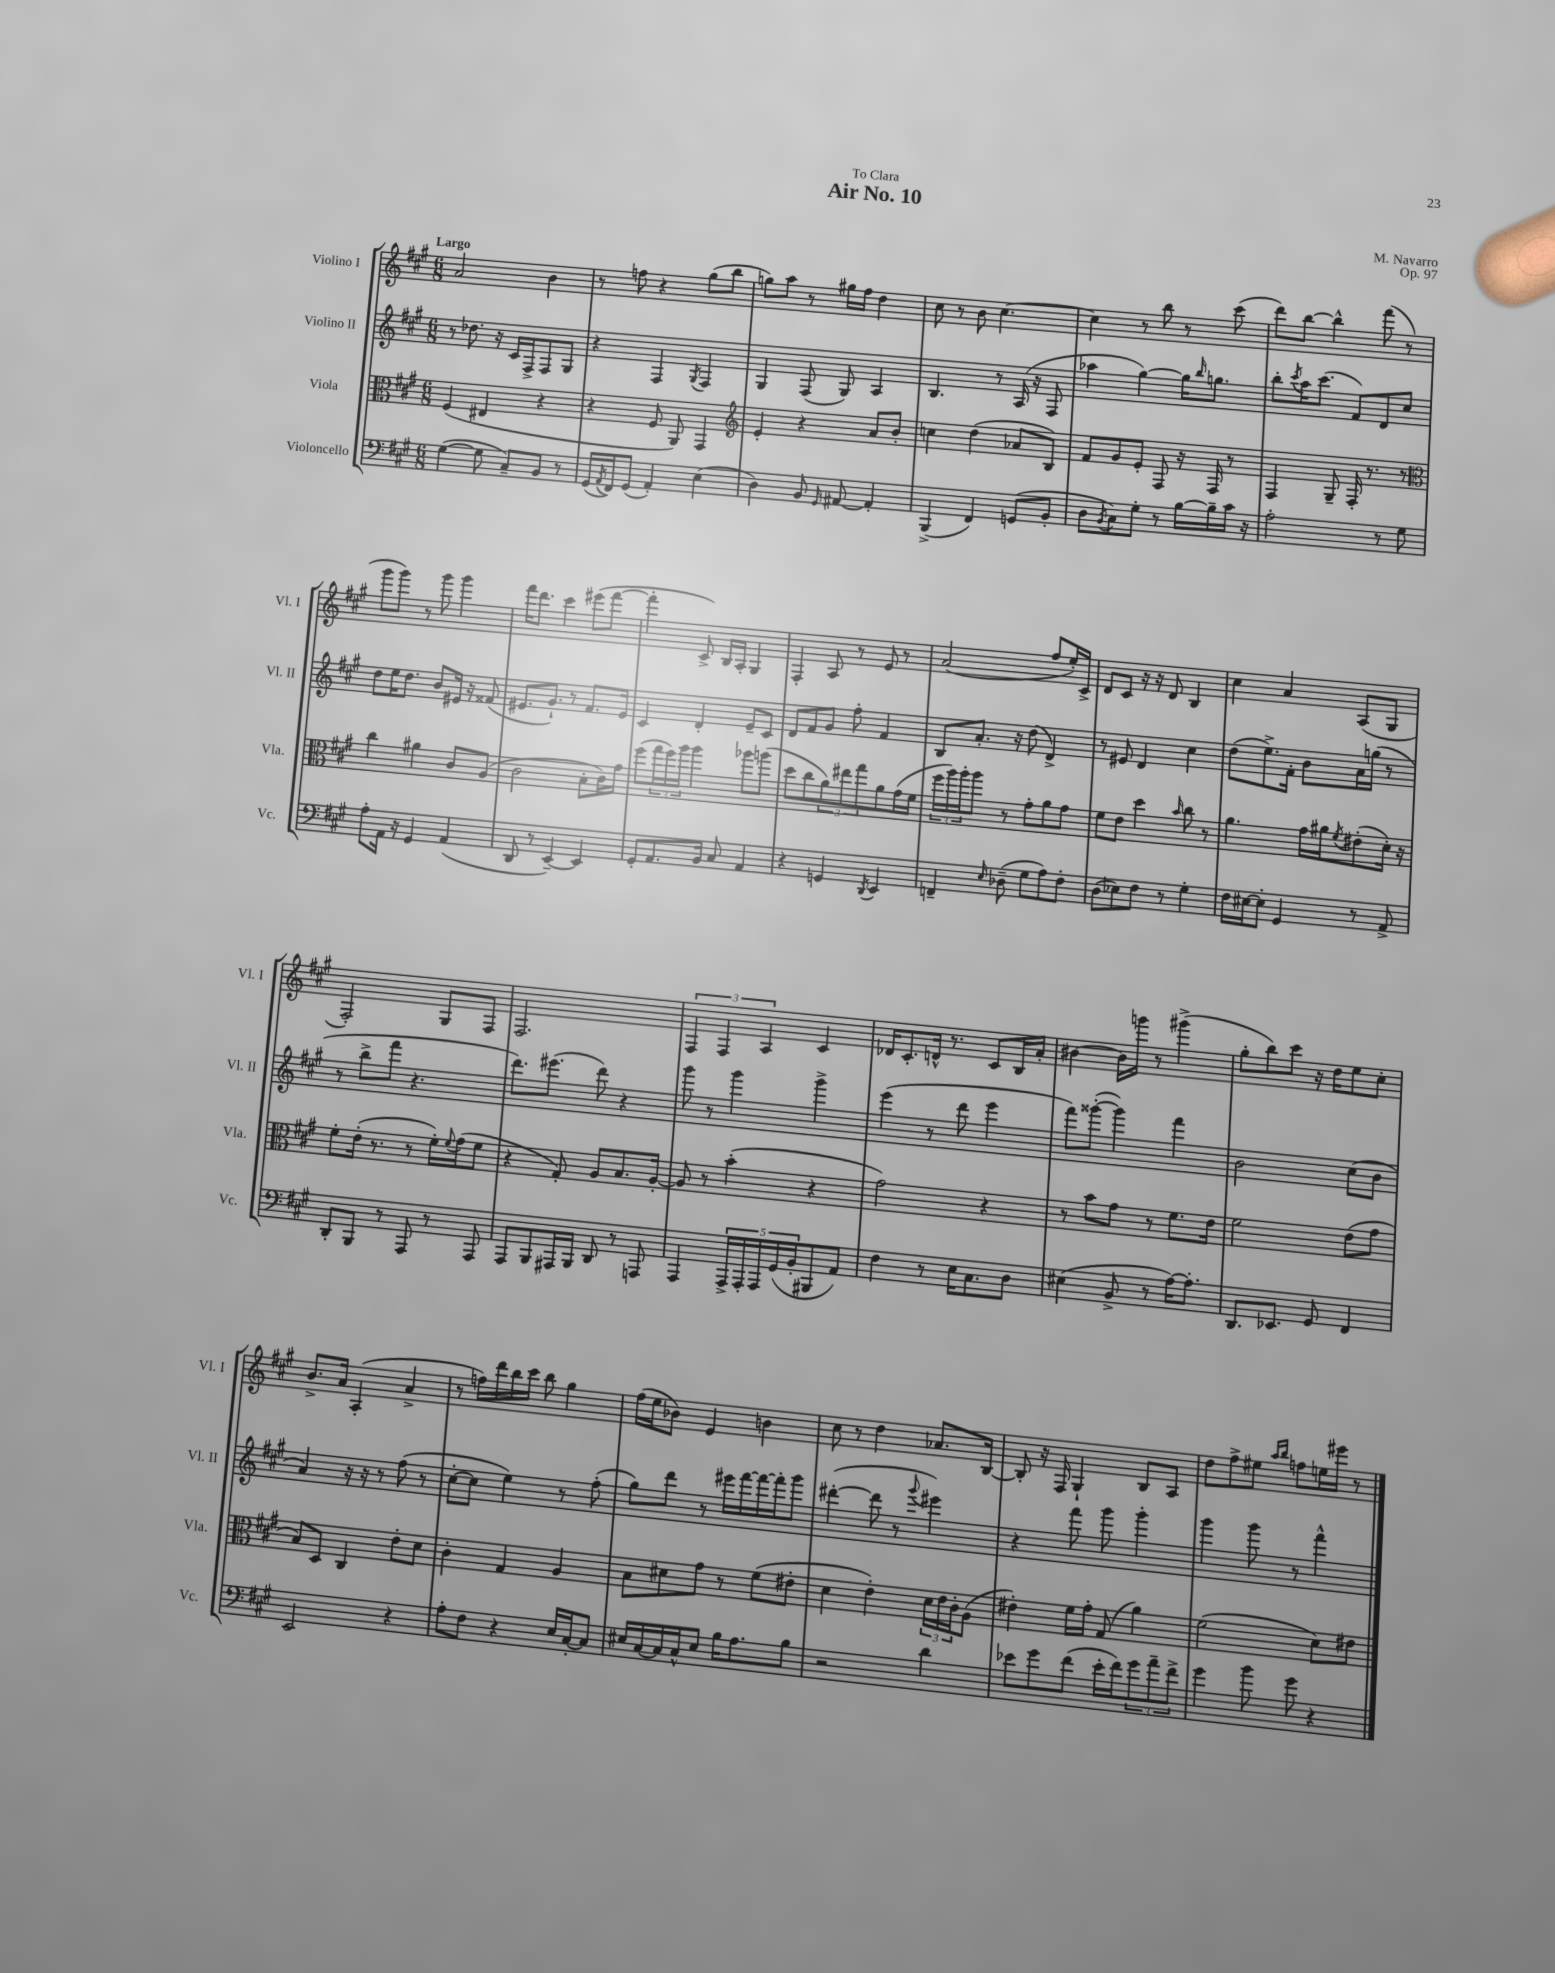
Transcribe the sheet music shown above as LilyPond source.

\header { title = "Air No. 10" composer = "M. Navarro" dedication = "To Clara" opus = "Op. 97" }
<<
\new StaffGroup <<
\new Staff = "s0" \with { instrumentName = "Violino I" shortInstrumentName = "Vl. I" } {
    \clef treble \key a \major \numericTimeSignature \time 6/8 \tempo "Largo"
    a'2 b'4 |
    r8 f''8 r4 gis''8( b''8 |
    g''8) a''8 r8 gis''16 fis''16 d''4 |
    cis''8 r8 b'8 cis''4.~ |
    cis''4 r8 b''8 r8 cis'''8( |
    d'''8) b''8~ b''4-^ fis'''8( r8 |
    gis'''8 gis'''8) r8 gis'''8 gis'''4 |
    fis'''16 d'''8. cis'''4 eis'''8( fis'''8~ |
    fis'''4-. cis'8->) b16 a16-. gis4 |
    fis4-. a8 r8 e'8 r8 |
    a'2( fis''8 e''16-.) cis'16-> |
    d'8 cis'8 r16 r16 d'8 b4 |
    cis''4 a'4 a8( gis8 |
    fis2-.) gis8 fis8 |
    fis2. |
    \tuplet 3/2 { fis4 fis4 a4 } cis'4 |
    des'16 cis'8.-. d'16-^ r8. cis'8 b16 a'16-. |
    bis'4~ bis'16 g'''16 r8 gis'''4->( |
    gis''8-. b''8) cis'''8 r16 d''16 e''8 cis''8-. |
    b'8.-> a'16 a4-.( a'4-> |
    r8 f''16) d'''16 b''16 cis'''16 b''8 gis''4 |
    fis''16( e''16 bes'8) e'4 b'4 |
    cis''8 r8 d''4 aes'8. b16~ |
    b8-. r16 fis16 gis4-! b8 a8 |
    d''8 fis''8-> eis''8 \grace { a''16 b''16 } f''8 e''16 eis'''16 r8 \bar "|." |
}
\new Staff = "s1" \with { instrumentName = "Violino II" shortInstrumentName = "Vl. II" } {
    \clef treble \key a \major \numericTimeSignature \time 6/8
    r8 des''8. r16 cis'16 fis16-> fis8 gis8 |
    r4 fis4 \acciaccatura { gis8 } fis4 |
    gis4 fis8( gis8) a4 |
    b4. r8 a16( r16 fis8 |
    aes''4 gis''4~) gis''16 \grace { b''16 } g''8. |
    b''8-. \acciaccatura { cis'''8 } a''16 cis'''8.( fis'8) d'8 cis''8 |
    d''8 e''16 d''8. b'8 eis'16 r16 fisis'8( |
    eis'8. gis'8.-!) r8 fis'8. eis'16 |
    cis'4 d'4-. e'8-- cis'8 |
    d'8 fis'8 gis'8 fis''8-. fis'4 |
    b8 a'8.-. r16 d''8( d'4->) |
    r8 eis'8 d'4 cis''4 |
    d''8( e''8.->) fis'16-. b'8 a'16 g''16( r8 |
    r8 b''8-> fis'''8 r4. |
    d'''8.) eis'''8.( d'''8) r4 |
    gis'''8 r8 gis'''4 gis'''4-> |
    e'''4( r8 d'''8 e'''4 |
    fis'''8) gisis'''8~-.( gisis'''4) fis'''4 |
    b'2 cis''8( b'8 |
    a'4) r16 r16 r8 fis''8( r8 |
    cis''8~-. cis''8 e''4) r8 fis''8-.( |
    gis''8) d'''8 r8 eis'''16 fis'''16~ fis'''16~ fis'''16-. gis'''8 |
    dis'''4~-.( dis'''8 r8 \appoggiatura { gis'''8 } eis'''4) |
    r4 fis'''8 gis'''8 gis'''4-. |
    gis'''4 gis'''8 r8 fis'''4-^ \bar "|." |
}
\new Staff = "s2" \with { instrumentName = "Viola" shortInstrumentName = "Vla." } {
    \clef alto \key a \major \numericTimeSignature \time 6/8
    fis4( eis4 r4 |
    r4 fis8 a,8) gis,4 |
    \clef treble e'4-. r4 a'8 b'8-. |
    c''4 d''4( aes'8 b8) |
    fis'8 gis'8 e'8-. fis8 r16 fis16 r8 |
    fis4 gis8-- fis16-. r8. r8 |
    \clef alto cis''4 ais'4 cis'8 a8( |
    cis'2 b8-. cis'16) gis'16 |
    fis''8( \tuplet 3/2 { gis''16 fis''16) a''16 } a''4 aes''8 a''8( |
    d''8 cis''8 \tuplet 3/2 { a'8) eis''8 gis''8 } a'8 gis'16( fis'16 |
    \tuplet 3/2 { fis''16 a''16) a''16-. } a''8 r8 gis'8-. a'8 gis'8 |
    fis'8 e'8 d''4 \grace { b'16 } cis''8 r8 |
    a'4. gis'16 ais'16 \acciaccatura { fis'8 } eis'8-.( d'16-.) r16 |
    fis'8-. e'16-.( r8. r8 fis'16-.) \appoggiatura { fis'8 } gis'16( fis'8 |
    r4 gis8-.) a8 b8. a16~-. |
    a8 r8 b'4-.( r4 |
    gis'2) r4 |
    r8 b'8 gis'8 r8 fis'8. e'16 |
    fis'2 e'8( gis'8 |
    b8) d8 cis4 e'8-. d'8 |
    cis'4-. gis4 a4 |
    b8 dis'8 gis'8 r8 fis'8( eis'8-. |
    d'4 e'4-.) \tuplet 3/2 { d'16 e'16 cis'16-. } a8( |
    eis'4-.) fis'16 gis'16-. gis8( a'4) |
    fis'2( d'8) eis'8 \bar "|." |
}
\new Staff = "s3" \with { instrumentName = "Violoncello" shortInstrumentName = "Vc." } {
    \clef bass \key a \major \numericTimeSignature \time 6/8
    gis4~( gis8 cis8--) b,8 r8 |
    gis,16( \acciaccatura { a,8 } fis,16) gis,8( a,4-.) e4( |
    d4) b,8 \grace { gis,16 } ais,8~ ais,4-. |
    b,,4->( fis,4) g,8( b,8-. |
    d8 \acciaccatura { b,8 } cis8) gis8-. r8 b16~ b16-- cis'16 r16 |
    a2-. r8 gis8 |
    a8-. a,16 r16 gis,4 a,4( |
    d,8 r8 e,4~--) e,4 |
    gis,8-. a,8. b,16 cis8 a,4 |
    r4 g,4 \acciaccatura { d,8 } e,4 |
    f,4-- \grace { e16 } des8--( gis8 a8) fis8-. |
    d8( ees8) fis8 r8 gis4-. |
    fis16 eis16~ eis8-. gis,4 r8 a,8-> |
    d,8-. b,,8 r8 a,,8 r8 a,,8 |
    a,,8 b,,8 ais,,16 b,,16 d,8 r8 a,,8 |
    a,,4 \tuplet 5/4 { a,,16-> a,,16-. a,,16 gis,16( b,16-. } bis,,8 a,8) |
    fis4 r8 e16 cis8. d8 |
    eis4( b,8-> r8 a16~) a8.-. |
    d,8. ees,8. gis,8 fis,4 |
    e,2 r4 |
    a8-. fis8 r4 e16 cis16~-. cis8 |
    eis16 cis16~ cis16 cis16-^ eis8 b16 a8. b8 |
    r2 d'4 |
    ees'8 gis'8 fis'8( ees'16-. fis'16) \tuplet 3/2 { gis'8 a'8-- fis'8-> } |
    gis'4 b'8 gis'8 r4 \bar "|." |
}
>>
>>
\layout { \context { \Score \remove "Bar_number_engraver" } }
